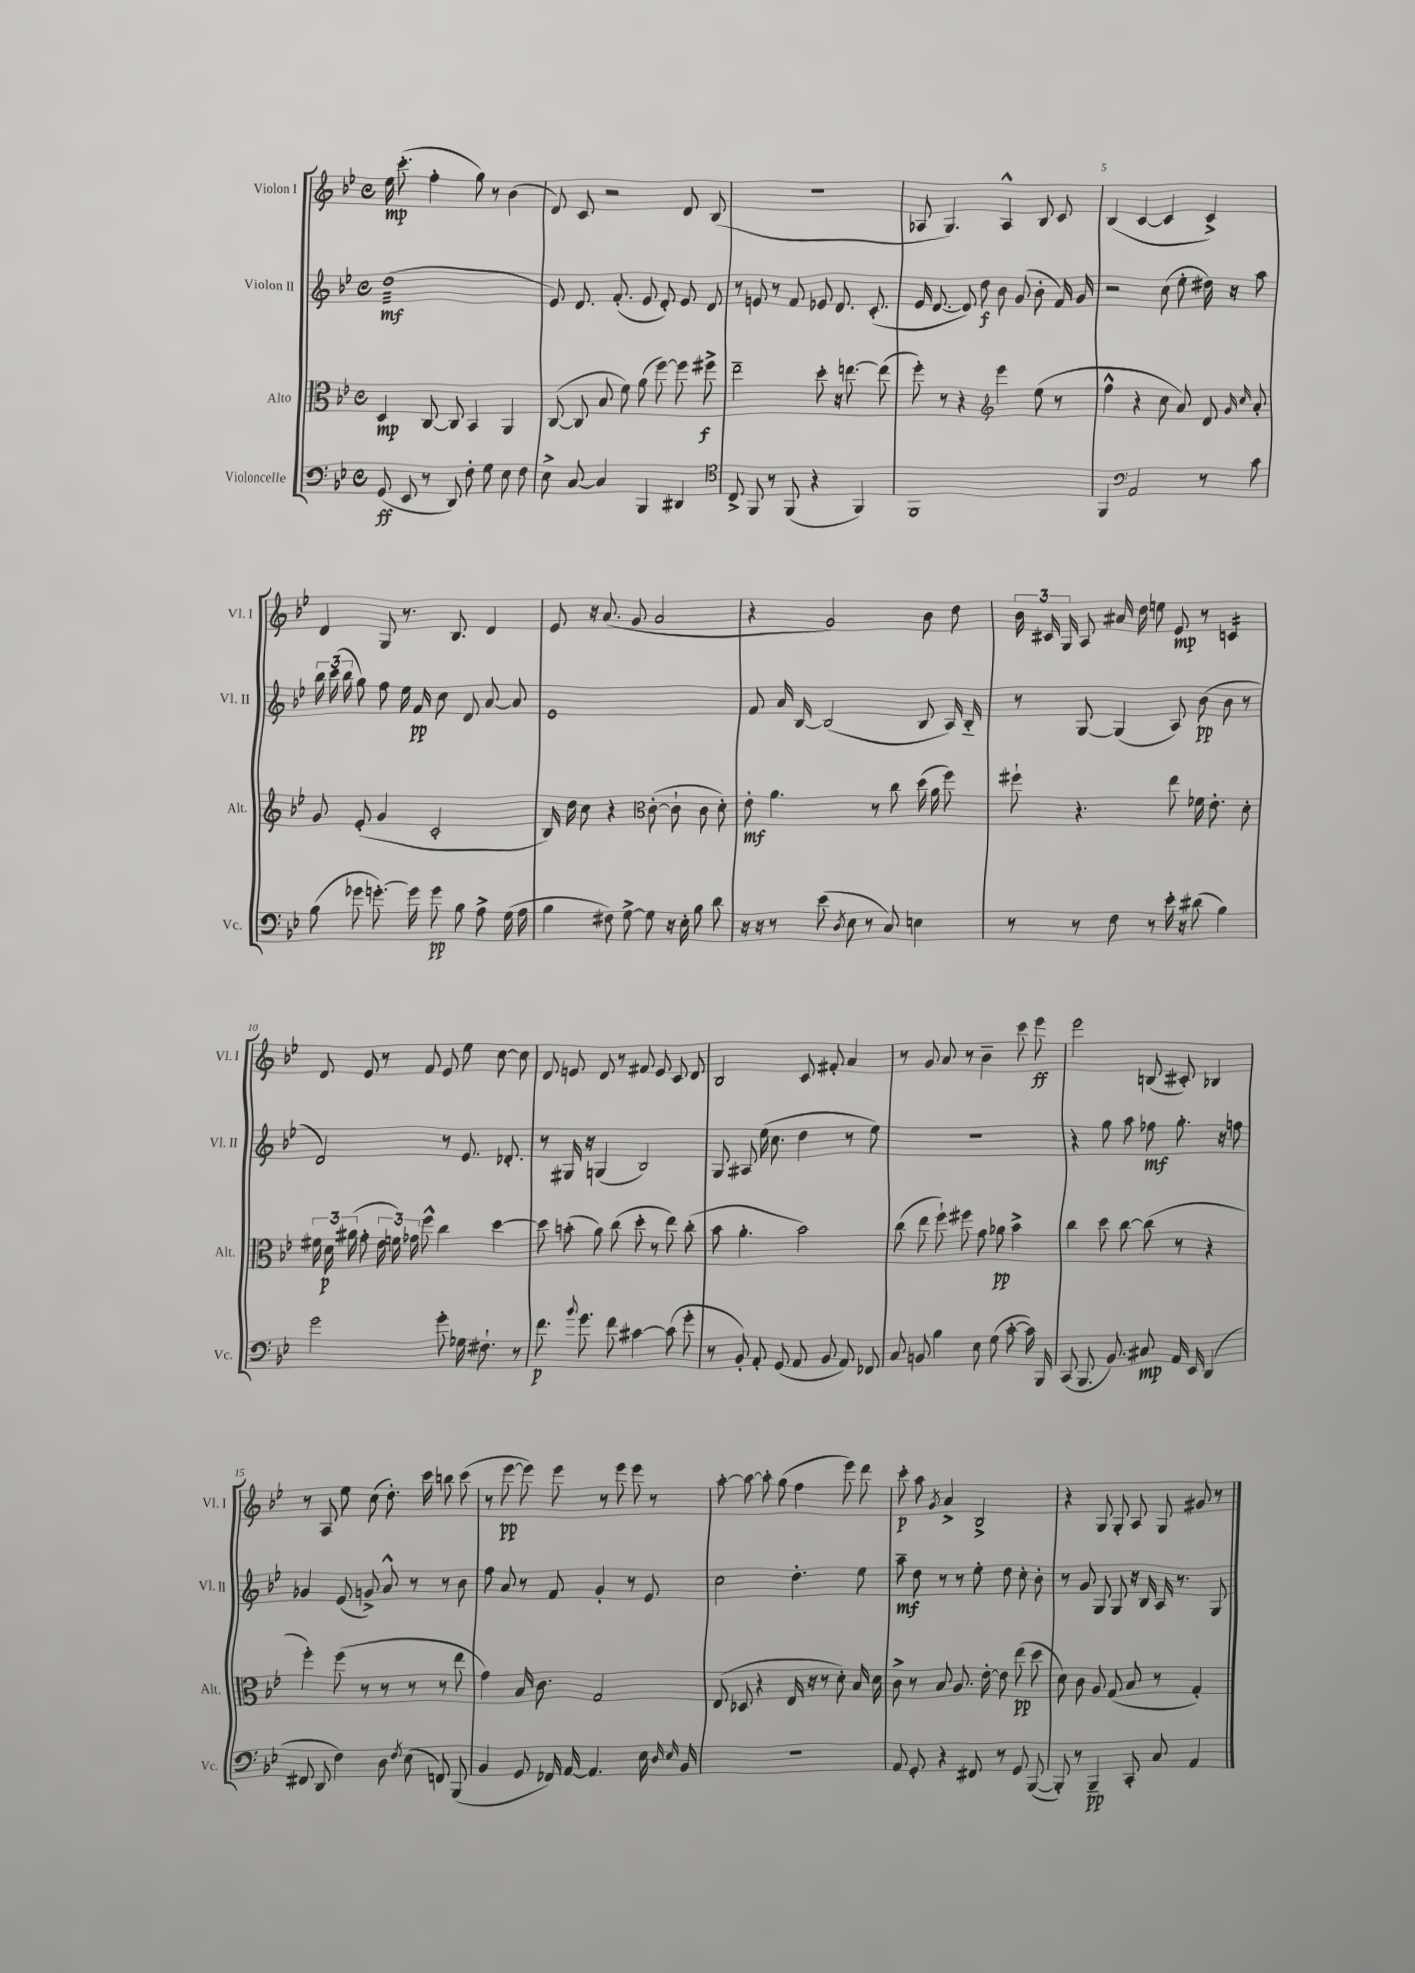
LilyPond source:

<<
\new StaffGroup <<
\new Staff = "s0" \with { instrumentName = "Violon I" shortInstrumentName = "Vl. I" } {
    \clef treble \key bes \major \defaultTimeSignature \time 4/4
    \autoBeamOff ees''16\mp c'''8.-.( f''4-. g''8) r8 bes'4( |
    d'8) c'8 r2 d'8 bes8( |
    R1 |
    aes8 g4.) aes4-^ bes8 c'8 |
    bes4( c'4~ c'4 c'4->) |
    d'4 g8 r8. bes8. d'4 |
    ees'8 r16 a'8.( g'8 a'2 |
    r4 g'2) bes'8 d''8 |
    \tuplet 3/2 { bes'16 cis'16 g16 } a8 ais'16 d''16 e''8 ees'8\mp r8 c'4:16 |
    d'8 ees'8 r8 f'8 ees'8 ees''8 c''8~ c''8 |
    d'8 e'8 d'8 r8 fis'8 e'8 c'8 d'8 |
    bes2 c'8 fis'8-. a'4 |
    r8 g'8 a'8 r8 bes'4-- c'''8 ees'''8\ff |
    ees'''2 b8( cis'8-.) bes4 |
    r8 a8 ees''8 c''8( d''8.-.) c'''16 b''8 c'''8( |
    r8 ees'''8~\pp ees'''8) ees'''8 r8 ees'''8 ees'''8 r8 |
    a''8~-. a''8~ a''8-. g''8( f''4 ees'''8) d'''8 |
    c'''8-.\p a''8 \acciaccatura { g'8 } a'4-> bes2-> |
    r4 g8 g8-. a8 g8 gis'8 r8 \bar "|." |
}
\new Staff = "s1" \with { instrumentName = "Violon II" shortInstrumentName = "Vl. II" } {
    \clef treble \key bes \major \defaultTimeSignature \time 4/4
    \autoBeamOff d''1:32\mf( |
    ees'8) d'8. f'8.-.( ees'8 d'8-.) ees'8 d'8 |
    r8 e'8 r8 f'8 ees'8 d'8. c'8.-.( |
    ees'16 d'8.~ d'8) d''8\f bes'8 g'8( bes'8-. f'16) g'16 |
    r2 c''8( ees''8-. dis''16) r16 a''8 |
    \tuplet 3/2 { bes''16 c'''16( bes''16 } g''8) f''8 ees''16 f'16\pp c''8 d'8 a'8~ a'8 |
    ees'1 |
    f'8 a'16 bes16~ bes2( bes8 a16) bes16-_ |
    r8 g8~ g4( a8) bes'8\pp( bes'8 r8 |
    d'2) r8 ees'8. des'8.-. |
    r8 gis16 r16 g4( bes2) |
    g8 ais8 ees''16( c''8. d''4 r8 ees''8) |
    r1 |
    r4 g''8 a''8 fes''8\mf g''8.-. r16 f''8 |
    ges'4 ees'8( g'8->) a'8-^ r8 r8 bes'8 |
    f''8 a'8 r8 f'8 g'4-. r8 ees'8 |
    c''2 d''4.-. ees''8 |
    a''8--\mf d''8 r8 r8 ees''8-. d''8 c''8-. bes'8-. |
    r8 g'8 g8 g8 r16 bes16 a16 r8. g8 \bar "|." |
}
\new Staff = "s2" \with { instrumentName = "Alto" shortInstrumentName = "Alt." } {
    \clef alto \key bes \major \defaultTimeSignature \time 4/4
    \autoBeamOff d4\mp c8~ c8 bes,4 a,4 |
    c8~( c8 bes8 f'8) a'8( f''8~) f''8 fis''8->\f |
    ees''2-- d''8-. r16 e''8.~ e''8( |
    f''8-.) r8 r4 \clef treble ees'''4 ees''8( r8 |
    f''4-^ r4 c''8 a'8) d'8 \grace { g'16 c''16 } a'8-. |
    g'8 ees'8-.( g'4 c'2-. |
    bes16) d''16 c''8 r4 \clef alto c'8~-.( c'8-! c'8 d'8-.) |
    ees'8-.\mf a'4. r8 c''8 d''16( a'16 f''8) |
    fis''8-! r4. ees''8 fes'16 ees'8.-. d'8-. |
    \tuplet 3/2 { fis'16 d'16\p ais'16( } g'8-. \tuplet 3/2 { ees'16 f'16) ges'16 } f''8-^ c''4 d''4~ |
    d''8 b'8-.( a'8) c''8( d''8-. r8 ees''8) c''8-.( |
    bes'8 a'4.-. bes'2) |
    c''8( ees''8 f''8-!) fis''8 g'8 aes'8\pp bes'4-> |
    c''4 d''8 c''8~ c''8( r8 r4 |
    f''4-.) f''8( r8 r8 r8 r8 ees''8 |
    g'4) bes16 c'8. g2 |
    ees8( des8 r4 ees16 r16 r8 d'8-.) bes16 d'16 |
    c'8-> r8 bes8 a8. ees'16~-. ees'8 ees''8\pp( d''8 |
    d'8) c'8 a8 g8( bes8 r8 g4-.) \bar "|." |
}
\new Staff = "s3" \with { instrumentName = "Violoncelle" shortInstrumentName = "Vc." } {
    \clef bass \key bes \major \defaultTimeSignature \time 4/4
    \autoBeamOff g,8\ff( ees,8 r8 d,8) f8-. g8 ees8 f8 |
    ees8-> c8~ c4 bes,,4 dis,4 |
    \clef tenor c8-> f,8 r8 f,8( r4 f,4) |
    f,1 |
    f,4 \clef bass a,2 r8 c'8 |
    bes8( ges'8 g'8.~-.) g'16 g'8\pp bes8 a8-> g16( a16 |
    bes4 fis8) g8~-> g8 r16 ees16-. bes8 d'8 |
    r16 r16 r8 ees'8( \acciaccatura { d8 } ees8 r8 c8) e4 |
    r8 r8 f8 r8 ees'16-. r16 dis'8( bes4) |
    g'2 g'8-. ges16 fis8.-! r8 |
    f'8.\p \appoggiatura { bes'8 } g'8. f'8 cis'4~ cis'8( g'8-. |
    r8 bes,8-.) a,8-. g,8( a,8 bes,8 a,8) fes,8 |
    c8 b,8 bes4 ees8 g8( c'8~-. c'16) bes,,16 |
    c,8( bes,,8. bes,8.) cis8\mp a,16 ees,16 d,4( |
    fis,8 d,8 f4) d8 \acciaccatura { f8 } ees8( f,8) bes,,8( |
    bes,4 g,8 fes,16) a,16~ a,4. ees16 \grace { d16 ees16 } bes,16 |
    R1 |
    a,8 g,8-. r4 fis,8 r8 g,8 bes,,8~( |
    bes,,8-.) r8 bes,,4--\pp c,8-. c8 a,4 \bar "|." |
}
>>
>>
\layout { \context { \Score \override BarNumber.break-visibility = ##(#f #t #t) barNumberVisibility = #(every-nth-bar-number-visible 5) } }
